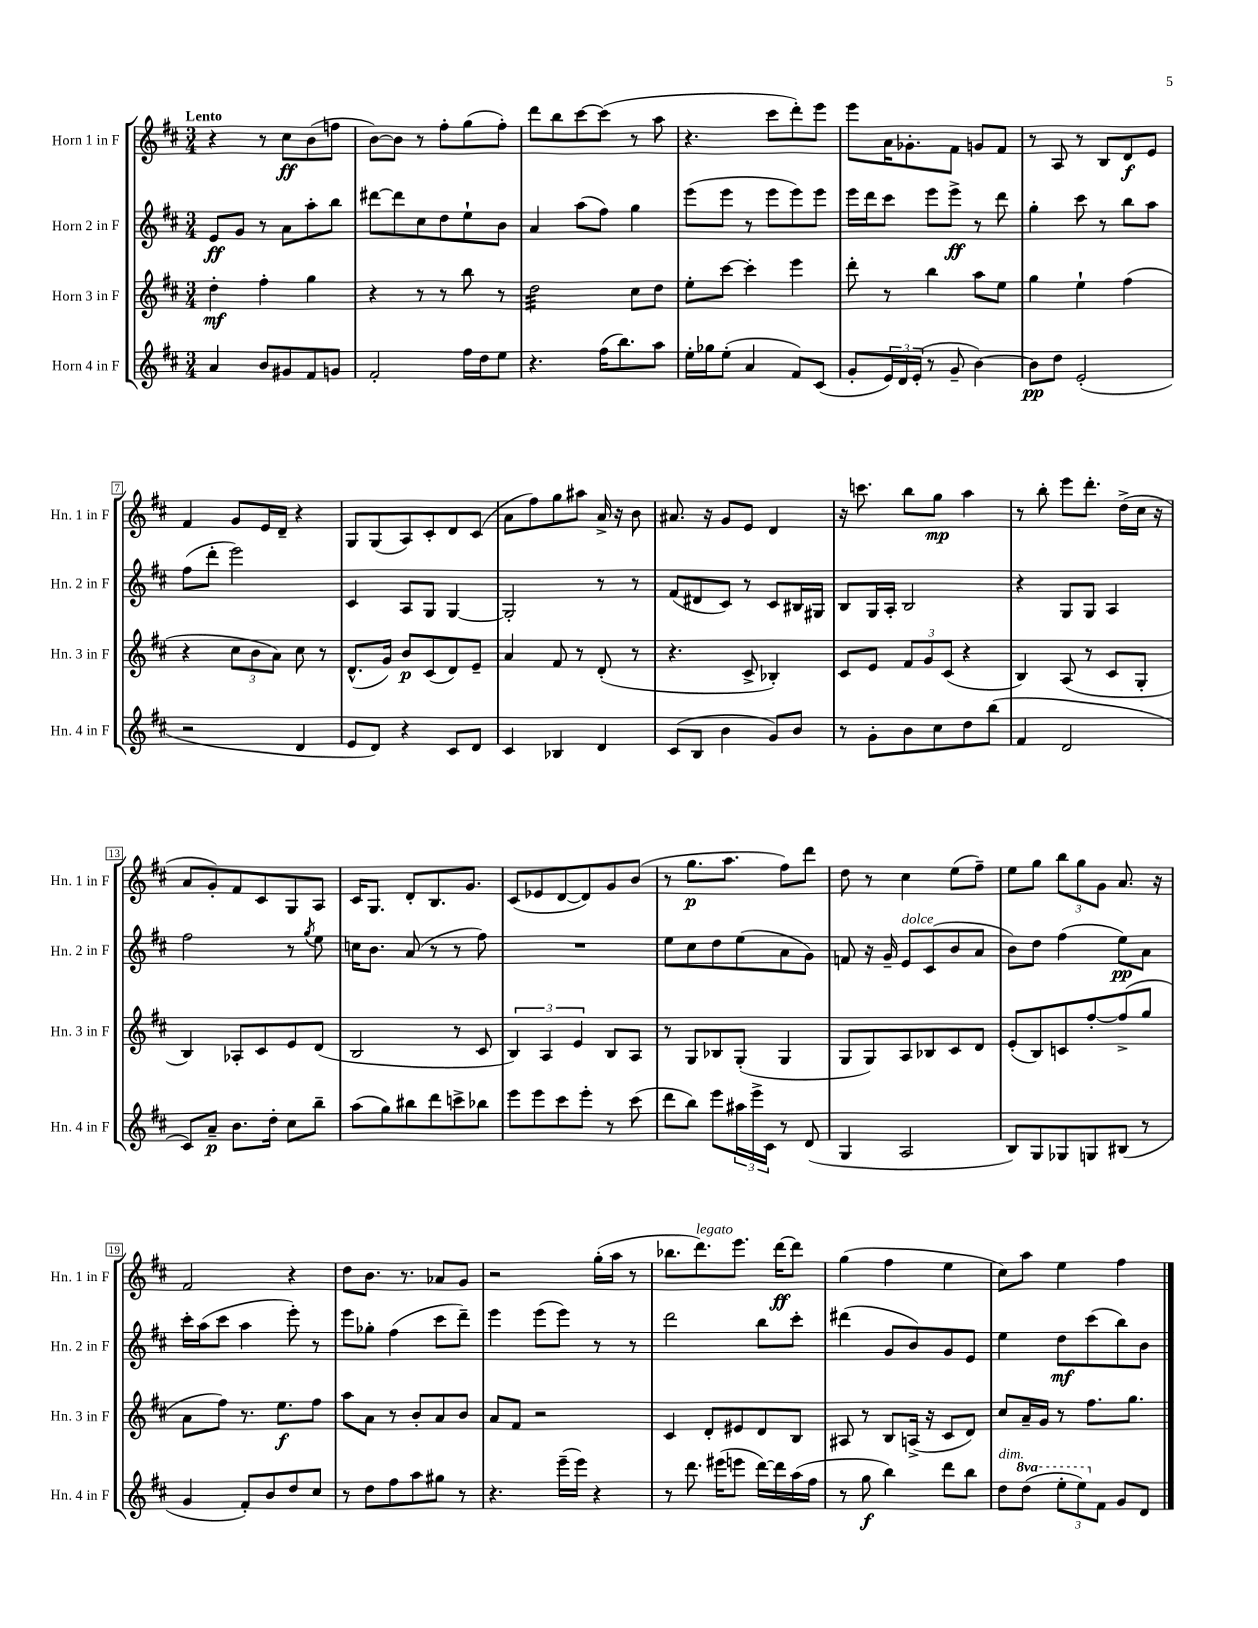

**kern	**dynam	**kern	**dynam	**kern	**dynam	**kern	**dynam
*part4	*part4	*part3	*part3	*part2	*part2	*part1	*part1
*staff4	*staff4	*staff3	*staff3	*staff2	*staff2	*staff1	*staff1
*I"Horn 4 in F	*	*I"Horn 3 in F	*	*I"Horn 2 in F	*	*I"Horn 1 in F	*
*I'Hn. 4 in F	*	*I'Hn. 3 in F	*	*I'Hn. 2 in F	*	*I'Hn. 1 in F	*
*clefG2	*	*clefG2	*	*clefG2	*	*clefG2	*
*k[f#c#]	*	*k[f#c#]	*	*k[f#c#]	*	*k[f#c#]	*
*M3/4	*	*M3/4	*	*M3/4	*	*M3/4	*
=1	=1	=1	=1	=1	=1	=1	=1
!	!	!	!	!	!	!LO:TX:a:B:t=Lento	!
4a/	.	4dd'\	mf	8e/L	ff	4r	.
.	.	.	.	8g/J	.	.	.
8b/L	.	4ff#'\	.	8r	.	8r	.
8g#X/	.	.	.	8a\L	.	8cc#\L	ff
8f#/	.	4gg\	.	8aa'\	.	(8b\	.
8gn/J	.	.	.	8bb\J	.	8ffn\J	.
=2	=2	=2	=2	=2	=2	=2	=2
2f#'/	.	4r	.	[8ddd#X\L	.	[8b\L)	.
.	.	.	.	8ddd#\]	.	8b\J]	.
.	.	8r	.	8cc#\	.	8r	.
.	.	8r	.	8dd\	.	8ff#'\L	.
16ff#\LL	.	8bb\	.	8ee`\	.	(8gg\	.
16dd\J	.	.	.	.	.	.	.
8ee\J	.	8r	.	8b\J	.	8ff#'\J)	.
=3	=3	=3	=3	=3	=3	=3	=3
*	*	*tremolo	*	*	*	*	*
4.r	.	32dd\LLL	.	4a/	.	8ddd\L	.
.	.	32dd\	.	.	.	.	.
.	.	32dd\	.	.	.	.	.
.	.	32dd\	.	.	.	.	.
.	.	32dd\	.	.	.	8bb\	.
.	.	32dd\	.	.	.	.	.
.	.	32dd\	.	.	.	.	.
.	.	32dd\	.	.	.	.	.
.	.	32dd\	.	(8aa\L	.	[8ccc#\	.
.	.	32dd\	.	.	.	.	.
.	.	32dd\	.	.	.	.	.
.	.	32dd\	.	.	.	.	.
(16ff#\KL	.	32dd\	.	8ff#\J)	.	(8ccc#\J]	.
.	.	32dd\	.	.	.	.	.
8.bb\)	.	32dd\	.	.	.	.	.
.	.	32dd\JJJ	.	.	.	.	.
*	*	*Xtremolo	*	*	*	*	*
.	.	8cc#\L	.	4gg\	.	8r	.
8aa\J	.	8dd\J	.	.	.	8aa\	.
=4	=4	=4	=4	=4	=4	=4	=4
16ee'\LL	.	8ee'\L	.	(8eee\L	.	4.r	.
16gg-X\J	.	.	.	.	.	.	.
(8ee'\J	.	[8ccc#\J	.	8eee\J	.	.	.
4a/	.	4ccc#'\]	.	8r	.	.	.
.	.	.	.	8eee\L	.	8ccc#\L	.
8f#/L)	.	4eee\	.	8eee\)	.	8ddd'\)	.
(8c#/J	.	.	.	8eee\J	.	8eee\J	.
=5	=5	=5	=5	=5	=5	=5	=5
8g'/L	.	8ddd'\	.	16eee\LL	.	8eee\L	.
.	.	.	.	16ddd\J	.	.	.
24e/L)	.	8r	.	8ccc#\J	.	16a\K	.
24d/	.	.	.	.	.	.	.
.	.	.	.	.	.	8.g-X'\	.
(24e'/JJ	.	.	.	.	.	.	.
8r	.	4bb\	.	8eee\L	.	.	.
8g~/	.	.	.	8eee^\J	ff	8f#\J	.
[4b\)	.	8aa\L	.	8r	.	8gn/L	.
.	.	8ee\J	.	8ddd\	.	8f#/J	.
=6	=6	=6	=6	=6	=6	=6	=6
8b\L]	pp	4gg\	.	4gg'\	.	8r	.
8dd\J	.	.	.	.	.	8A/	.
(2e'/	.	4ee`\	.	8ccc#\	.	8r	.
.	.	.	.	8r	.	8B/L	.
.	.	(4ff#\	.	8bb\L	.	8d/	f
.	.	.	.	8aa\J	.	8e/J	.
!!LO:LB:g=z
=7	=7	=7	=7	=7	=7	=7	=7
2r	.	4r	.	(8ff#\L	.	4f#/	.
.	.	.	.	8ddd'\J	.	.	.
.	.	12cc#\L	.	2eee\)	.	8g/L	.
.	.	12b\	.	.	.	.	.
.	.	.	.	.	.	16e/L	.
.	.	12a\J)	.	.	.	.	.
.	.	.	.	.	.	16d~/JJ	.
4d/	.	8cc#\	.	.	.	4r	.
.	.	8r	.	.	.	.	.
=8	=8	=8	=8	=8	=8	=8	=8
8e/L	.	(8.d^^/L	.	4c#/	.	8G/L	.
8d/J)	.	.	.	.	.	(8G/	.
.	.	16g/Jk)	.	.	.	.	.
4r	.	8b/L	p	8A/L	.	8A/)	.
.	.	(8c#/	.	8G/J	.	8c#'/	.
8c#/L	.	8d/)	.	[4G/	.	8d/	.
8d/J	.	8e~/J	.	.	.	(8c#/J	.
=9	=9	=9	=9	=9	=9	=9	=9
4c#/	.	4a/	.	2G'/]	.	8a\L	.
.	.	.	.	.	.	8ff#\)	.
4B-X/	.	8f#/	.	.	.	8gg\	.
.	.	8r	.	.	.	8aa#X\J	.
4d/	.	(8d'/	.	8r	.	16a^/	.
.	.	.	.	.	.	16r	.
.	.	8r	.	8r	.	8b\	.
=10	=10	=10	=10	=10	=10	=10	=10
(8c#/L	.	4.r	.	(8f#/L	.	8.a#X/	.
8B/J	.	.	.	8d#X/	.	.	.
.	.	.	.	.	.	16r	.
4b\	.	.	.	8c#/J)	.	8g/L	.
.	.	8c#^/	.	8r	.	8e/J	.
8g/L)	.	4B-X'/)	.	8c#/L	.	4d/	.
8b/J	.	.	.	16B#X/L	.	.	.
.	.	.	.	16G#X/JJ	.	.	.
=11	=11	=11	=11	=11	=11	=11	=11
8r	.	8c#/L	.	8B/L	.	16r	.
.	.	.	.	.	.	8.cccn\	.
8g'\L	.	8e/J	.	16G/L	.	.	.
.	.	.	.	16A'/JJ	.	.	.
8b\	.	12f#/L	.	2B/	.	8bb\L	.
.	.	12g/	.	.	.	.	.
8cc#\	.	.	.	.	.	8gg\J	mp
.	.	(12c#/J	.	.	.	.	.
8dd\	.	4r	.	.	.	4aa\	.
(8bb\J	.	.	.	.	.	.	.
=12	=12	=12	=12	=12	=12	=12	=12
4f#/	.	4B/)	.	4r	.	8r	.
.	.	.	.	.	.	8bb'\	.
2d/	.	(8A/	.	8G/L	.	8eee\L	.
.	.	8r	.	8G/J	.	8.ddd'\J	.
.	.	8c#/L	.	4A/	.	.	.
.	.	.	.	.	.	(16dd^\LL	.
.	.	8G'/J	.	.	.	16cc#\JJ	.
.	.	.	.	.	.	16r	.
!!LO:LB:g=z
=13	=13	=13	=13	=13	=13	=13	=13
8c#/L)	.	4B/)	.	2ff#\	.	8a/L	.
8a~/J	p	.	.	.	.	8g'/)	.
8.b\L	.	8A-X'/L	.	.	.	8f#/	.
.	.	8c#/	.	.	.	8c#/	.
16dd'\Jk	.	.	.	.	.	.	.
8cc#\L	.	8e/	.	8r	.	8G/	.
.	.	.	.	8qgg/	.	.	.
8bb~\J	.	(8d/J	.	8ee\	.	8A/J	.
=14	=14	=14	=14	=14	=14	=14	=14
(8aa\L	.	2B/	.	16ccn\KL	.	16c#/KL	.
.	.	.	.	8.b\J	.	8.G/J	.
8gg\)	.	.	.	.	.	.	.
8bb#X\	.	.	.	(8a/	.	8d'/L	.
8ddd\	.	.	.	8r	.	8.B/	.
8cccn^\	.	8r	.	8r	.	.	.
.	.	.	.	.	.	8.g/J	.
8bb-X\J	.	8c#/	.	8ff#\)	.	.	.
=15	=15	=15	=15	=15	=15	=15	=15
8eee\L	.	6B/)	.	2.r	.	(8c#/L	.
8eee\	.	.	.	.	.	8e-X/	.
.	.	6A/	.	.	.	.	.
8ccc#\	.	.	.	.	.	[8d/	.
.	.	6e/	.	.	.	.	.
8eee'\J	.	.	.	.	.	8d/])	.
8r	.	8B/L	.	.	.	8g/	.
(8ccc#\	.	8A/J	.	.	.	(8b/J	.
=16	=16	=16	=16	=16	=16	=16	=16
8ddd\L	.	8r	.	8ee\L	.	8r	.
8bb\J)	.	8G/L	.	8cc#\	.	8.gg\L	p
8eee\L	.	8B-X/	.	8dd\	.	.	.
.	.	.	.	.	.	8.aa\J	.
24aa#X\L	.	(8G'/J	.	(8ee\	.	.	.
24eee^\	.	.	.	.	.	.	.
24c#\JJ	.	.	.	.	.	.	.
8r	.	4G/	.	8a\	.	8ff#\L)	.
(8d/	.	.	.	8g\J)	.	8ddd\J	.
=17	=17	=17	=17	=17	=17	=17	=17
4G/	.	8G/L	.	8fn/	.	8dd\	.
.	.	8G/)	.	16r	.	8r	.
.	.	.	.	16g~/	.	.	.
!	!	!	!	!LO:TX:a:i:t=dolce	!	!	!
2A/	.	8A/	.	8e/L	.	4cc#\	.
.	.	8B-X/	.	(8c#/	.	.	.
.	.	8c#/	.	8b/	.	(8ee\L	.
.	.	8d/J	.	8a/J	.	8ff#~\J)	.
=18	=18	=18	=18	=18	=18	=18	=18
8B/L)	.	(8e'/L	.	8b\L)	.	8ee\L	.
8G/	.	8B/)	.	8dd\J	.	8gg\J	.
8G-X/	.	8cn/	.	(4ff#\	.	12bb\L	.
.	.	.	.	.	.	12gg\	.
8Gn/	.	[8ff#'/	.	.	.	.	.
.	.	.	.	.	.	12g\J	.
(8B#X/J	.	(8ff#^/]	.	8ee\L)	pp	8.a/	.
8r	.	8gg/J	.	8a\J	.	.	.
.	.	.	.	.	.	16r	.
!!LO:LB:g=z
=19	=19	=19	=19	=19	=19	=19	=19
4g/	.	8a\L	.	16ccc#'\LL	.	2f#/	.
.	.	.	.	(16aa\J	.	.	.
.	.	8ff#\J)	.	8ccc#\J	.	.	.
8f#'/L)	.	8.r	.	4aa\	.	.	.
8b/	.	.	.	.	.	.	.
.	.	8.ee\L	f	.	.	.	.
8dd/	.	.	.	8eee'\)	.	4r	.
8cc#/J	.	8ff#\J	.	8r	.	.	.
=20	=20	=20	=20	=20	=20	=20	=20
8r	.	8aa\L	.	8eee\L	.	8dd\L	.
8dd\L	.	8a\J	.	8gg-X'\J	.	8.b\J	.
8ff#\	.	8r	.	(4ff#\	.	.	.
.	.	.	.	.	.	8.r	.
8aa\	.	8b'/L	.	.	.	.	.
8gg#X\J	.	8a/	.	8ccc#\L	.	8a-X/L	.
8r	.	8b/J	.	8ddd~\J)	.	8g/J	.
=21	=21	=21	=21	=21	=21	=21	=21
4.r	.	8a/L	.	4eee\	.	2r	.
.	.	8f#/J	.	.	.	.	.
.	.	2r	.	(8eee\L	.	.	.
(16eee~\LL	.	.	.	8eee\J)	.	.	.
16eee\JJ)	.	.	.	.	.	.	.
4r	.	.	.	8r	.	(16gg'\LL	.
.	.	.	.	.	.	16aa\JJ	.
.	.	.	.	8r	.	8r	.
=22	=22	=22	=22	=22	=22	=22	=22
8r	.	4c#/	.	2ddd\	.	8.bb-X\L	.
8.ddd\	.	.	.	.	.	.	.
!	!	!	!	!	!	!LO:TX:a:i:t=legato	!
.	.	.	.	.	.	8.ddd\)	.
.	.	8d'/L	.	.	.	.	.
(16eee#X\KL	.	.	.	.	.	.	.
8eeen\J	.	8e#X/	.	.	.	8.eee\J	.
[16ddd\LL)	.	8d/	.	8bb\L	.	.	.
16ddd\]	.	.	.	.	.	[16ddd\KL	ff
(16aa\	.	8B/J	.	8ccc#'\J	.	8ddd\J]	.
16ff#\JJ	.	.	.	.	.	.	.
=23	=23	=23	=23	=23	=23	=23	=23
8r	.	8A#X/	.	(4ddd#X\	.	(4gg\	.
8gg\	f	8r	.	.	.	.	.
4bb\)	.	8B/L	.	8g/L	.	4ff#\	.
.	.	(16An^/Jk	.	8b/)	.	.	.
.	.	16r	.	.	.	.	.
8ddd\L	.	8c#/L	.	8g/	.	4ee\	.
8bb\J	.	8d/J)	.	8e/J	.	.	.
=24	=24	=24	=24	=24	=24	=24	=24
!LO:TX:a:i:t=dim.	!	!	!	!	!	!	!
8dd\L	.	8cc#/L	.	4ee\	.	8cc#\L)	.
*8va	*	*	*	*	*	*	*
(8ddd\J	.	16a~/L	.	.	.	8aa\J	.
.	.	16g/JJ	.	.	.	.	.
12eee'\L	.	8r	.	8dd\L	mf	4ee\	.
12eee\)	.	.	.	.	.	.	.
.	.	8.ff#\L	.	(8ccc#\	.	.	.
*X8va	*	*	*	*	*	*	*
12f#\J	.	.	.	.	.	.	.
8g/L	.	.	.	8bb\)	.	4ff#\	.
.	.	8.gg\J	.	.	.	.	.
8d/J	.	.	.	8b\J	.	.	.
==	==	==	==	==	==	==	==
*-	*-	*-	*-	*-	*-	*-	*-
